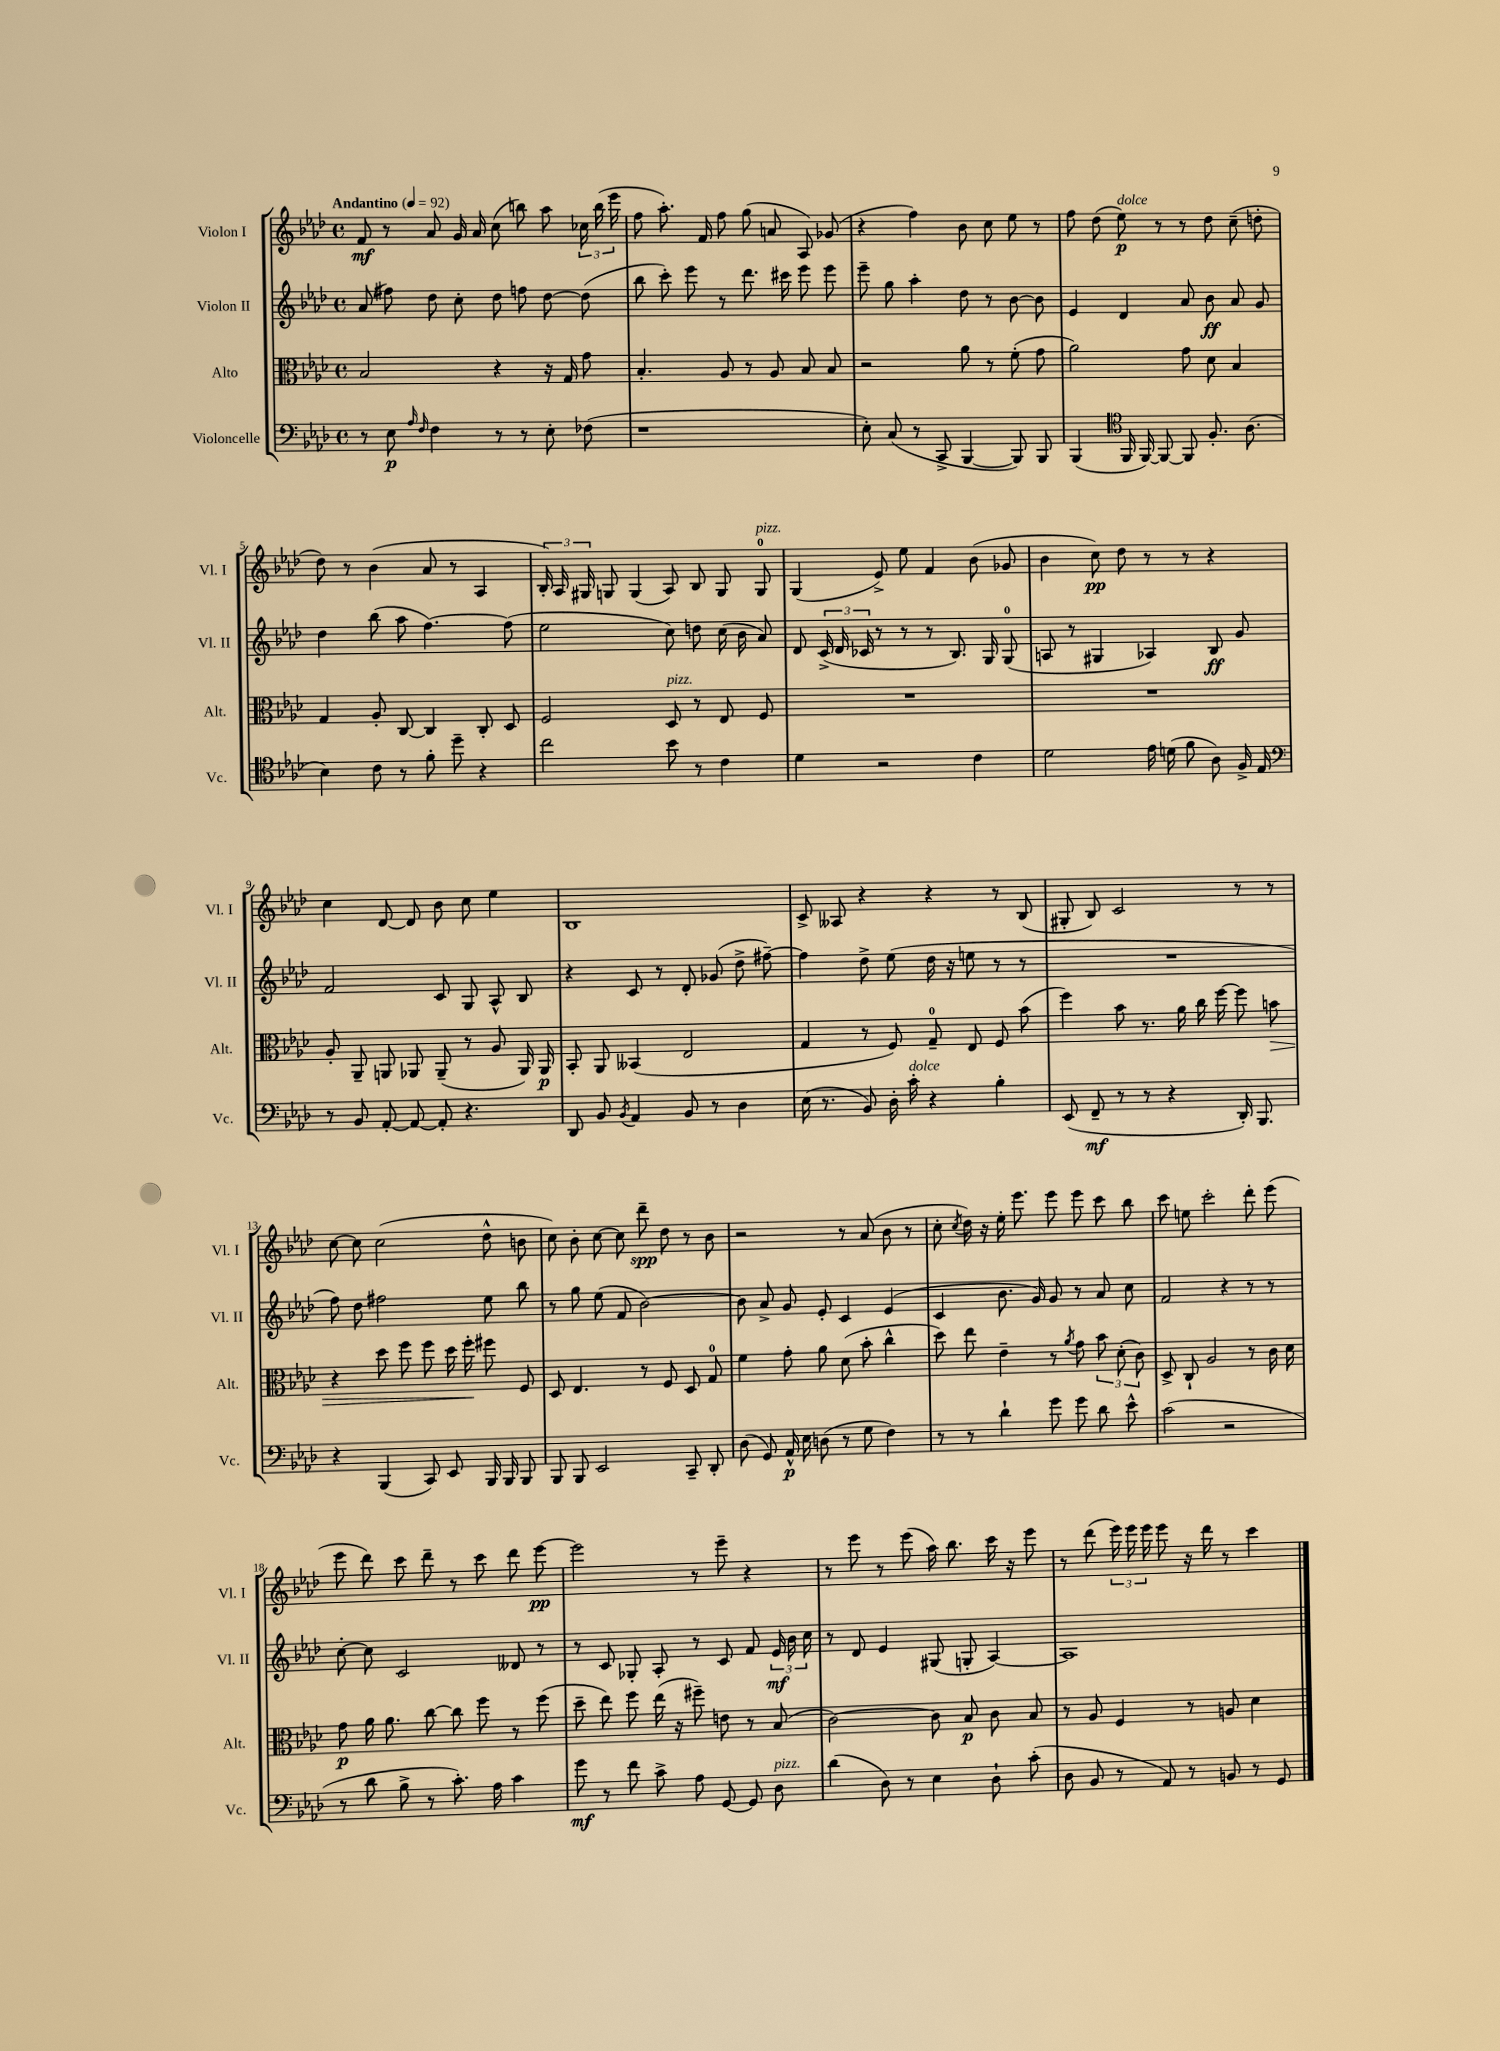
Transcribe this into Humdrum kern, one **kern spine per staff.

**kern	**kern	**kern	**kern
*staff4	*staff3	*staff2	*staff1
*clefF4	*clefC3	*clefG2	*clefG2
*k[b-e-a-d-]	*k[b-e-a-d-]	*k[b-e-a-d-]	*k[b-e-a-d-]
*M4/4	*M4/4	*M4/4	*M4/4
*met(c)	*met(c)	*met(c)	*met(c)
*MM92	*MM92	*MM92	*MM92
8r	2B-	(8a-	8f
8E-	.	8ff#)	8r
16qqA-	.	.	.
16qqF	.	.	.
4F	.	8dd-	8a-
.	.	8cc'	16g
.	.	.	16a-
8r	4r	8dd-	(8cc
8r	.	8ff	8bb)
8E-'	16r	[8dd-	8aa-
.	16G	.	.
(8F-	8g	(8dd-]	24cc-
.	.	.	(24bb
.	.	.	24eee-
=	=	=	=
1r	4.B-'	8bb-	8ff
.	.	8ccc')	8.aa-')
.	.	8eee-	.
.	.	.	16f
.	8A-	8r	8ff
.	8r	8.ddd-	(8gg
.	8A-	.	8a
.	.	16ccc#	.
.	8B-	8eee-	8A-)
.	8B-	8eee-	(8g-
=	=	=	=
8E-')	2r	8eee-~	4r
(8C	.	8gg	.
8r	.	4aa-'	4ff)
8CC^	.	.	.
[4BBB-	8a-	8dd-	8b-
.	8r	8r	8cc
8BBB-])	(8f'	[8b-	8ee-
8BBB-	8g	8b-]	8r
=	=	=	=
(4BBB-	2a-)	4e-	8ff
.	.	.	(8dd-
*clefC4	*	*	*
16FF	.	4d-	8ee-)
[16FF)	.	.	.
8FF_	.	.	8r
8FF]	8g	8a-	8r
8.F'	8d-	8b-	8dd-
.	4B-	8a-	(8cc~
(8.A-	.	.	.
.	.	8g	8dd'
=	=	=	=
4B-)	4G	4dd-	8dd-)
.	.	.	8r
8c	8A-'	(8bb-	(4b-
8r	[8C	8aa-	.
8f'	4C]	[4.ff)	8a-
8dd-~	.	.	8r
4r	8C'	.	4A-
.	8D-	(8ff]	.
=	=	=	=
2cc	2F	2ee-	24B-')
.	.	.	24A-
.	.	.	24G#
.	.	.	8G
.	.	.	(4G
8b-	8D-	8cc)	8A-)
8r	8r	8dd	8B-
4c	8E-	(16cc	8G
.	.	16b-	.
.	8F	8a-)	8G
=	=	=	=
4d-	1r	8d-	(4G
.	.	(24c^	.
.	.	24d-	.
.	.	24c-	.
2r	.	8r	8e-^)
.	.	8r	8ee-
.	.	8r	4f
.	.	8.B-)	.
4c	.	.	(8b-
.	.	16G	.
.	.	(8G	8g-
=	=	=	=
2d-	1r	8A	4b-
.	.	8r	.
.	.	4G#	8cc)
.	.	.	8dd-
16e-	.	4A-)	8r
(16d	.	.	.
8f	.	.	8r
8A-)	.	8B-	4r
16F^	.	8g	.
16E-	.	.	.
=	=	=	=
*clefF4	*	*	*
8r	8A-'	2f	4cc
8BB-	8AA-~	.	.
[8AA-'	8AA	.	[8d-
8AA-_	8AA-	.	8d-]
8AA-']	(8AA-~	8c	8b-
4.r	8r	8G	8cc
.	8A-	8A-^^	4ee-
.	16AA-)	8B-	.
.	16AA-	.	.
=	=	=	=
8DD-	8BB-'	4r	1B-
8BB-	8AA-	.	.
8qBB-	.	.	.
4AA-	(4BB--	8c	.
.	.	8r	.
8BB-	2E-	8d-'	.
8r	.	(8g-	.
4D-	.	8dd-^	.
.	.	[8ff#~)	.
=	=	=	=
(16E-	4G	4ff#]	8c^
8.r	.	.	.
.	.	.	8A--
8BB-)	8r	8dd-^	4r
16D-'	8F)	(8ee-	.
16c'	.	.	.
4r	8G~	16dd-	4r
.	.	16r	.
.	8E-	8ee	.
4B-'	8F	8r	8r
.	(8b-	8r	(8B-
=	=	=	=
(8EE-	4ff)	1r	8G#'
8FF~	.	.	8B-)
8r	8b-	.	2c
8r	8.r	.	.
4r	.	.	.
.	16a-	.	.
.	16cc	.	.
.	[16ff	.	.
16DD-')	8ff]	.	8r
8.BBB-	.	.	.
.	8b	.	8r
=	=	=	=
4r	4r	8ff)	[8cc
.	.	8dd-	8cc]
(4BBB-	8dd-	2ff#	(2cc
.	8ff	.	.
8CC)	8ff	.	.
8EE-	16dd-	.	.
.	16ff'	.	.
16BBB-	8ff#	8ee-	8dd-^^
16BBB-	.	.	.
8BBB-	8F	8bb-	8b
=	=	=	=
8BBB-	8D-	8r	8cc)
8BBB-	4.E-	8gg	8b-'
2EE-	.	(8ee-	[8cc
.	.	8f	8cc]
.	8r	[2b-)	8ddd-~
.	8F	.	8dd-
8CC~	8D-	.	8r
8DD-'	8G	.	8b-
=	=	=	=
(8D-	4f	8b-]	2r
8GG)	.	8a-^	.
16AA-^^	8g'	8g	.
16E-	.	.	.
(8D	8a-	8e-'	.
8r	(8d-	4c	8r
8G	8b-'	.	(8a-
4F)	4cc^^	(4e-	8b-
.	.	.	8r
=	=	=	=
8r	8dd-)	4c	8cc'
.	.	.	8qcc
8r	8ee-	.	16dd-)
.	.	.	16r
4d-`	4e-~	8.b-	16ee-'
.	.	.	8.eee-
.	.	16g)	.
8g	8r	8g	8eee-
.	8qa-	.	.
8g	8g	8r	8eee-
8d-	12b-	8a-	8ccc
.	(12d-'	.	.
8e-^^	.	8cc	8bb-
.	12c)	.	.
=	=	=	=
(2c	8D-^	2f	8ccc
.	8C`	.	8ee
.	2A-	.	2ccc'
2r	.	4r	.
.	8r	8r	8ddd-'
.	16c	8r	(8eee-
.	16d-	.	.
=	=	=	=
8r	8g	[8cc'	8eee-
8d-	16a-	8cc]	8ddd-)
.	8.a-	.	.
8B-^	.	2c	8ccc
8r	[8cc	.	8ddd-~
8.c')	8cc]	.	8r
.	8ff	.	8ccc
16A-	.	.	.
4c	8r	8d--	8ddd-
.	(8ff	8r	[8eee-
=	=	=	=
8g	8dd-~	8r	2eee-]
8r	8ee-)	8c	.
8f	8ff	8G-'	.
8c^	(16ee-	8A-'	.
.	16r	.	.
8A-	8ff#~)	8r	8r
[8GG	8e	8c	8eee-~
8GG]	8r	8f	4r
8D-	(8B-	24e-	.
.	.	24b-	.
.	.	24cc	.
=	=	=	=
(4d-	[2c)	8r	8r
.	.	8d-	8eee-
8D-)	.	4e-	8r
8r	.	.	(8eee-
4E-	8c]	(8G#	16aa-)
.	.	.	8.bb-
.	8B-	8G'	.
8D-`	8c	[4A-)	16ccc
.	.	.	16r
(8c'	8B-	.	8eee-
=	=	=	=
8D-	8r	1A-]	8r
8BB-	8A-	.	(8ddd-
8r	4F	.	24eee-)
.	.	.	24eee-
.	.	.	24eee-
8AA-)	.	.	8eee-
8r	8r	.	16r
.	.	.	16ddd-
8BB	8A	.	8r
8r	4d-	.	4ccc
8GG	.	.	.
==	==	==	==
*-	*-	*-	*-
